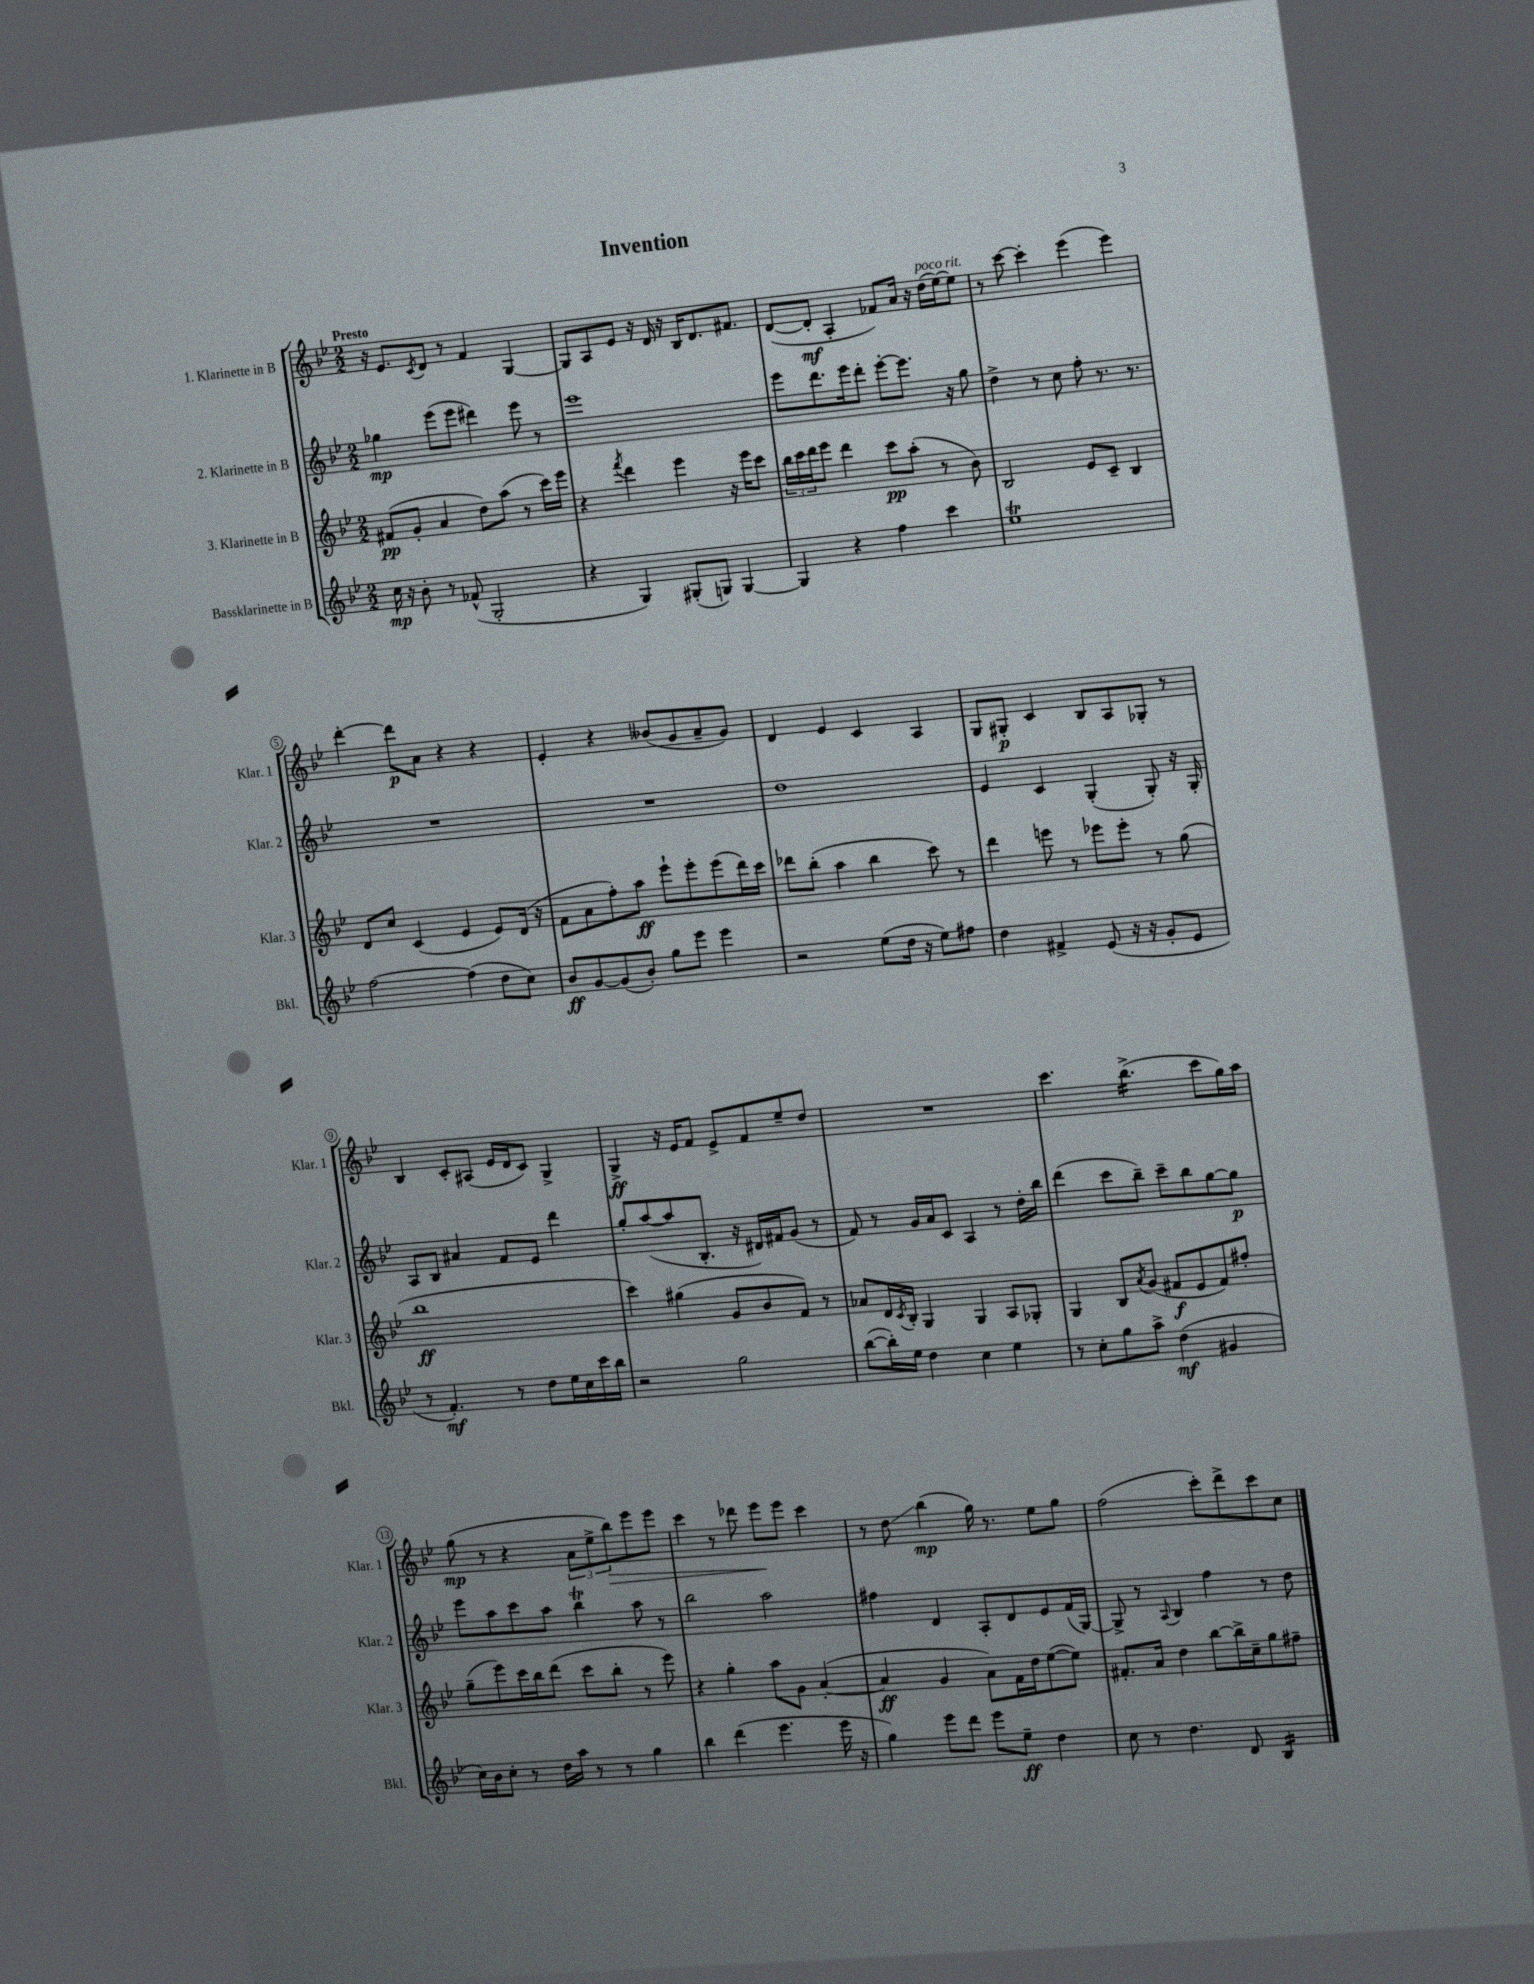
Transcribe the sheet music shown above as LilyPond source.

\header { title = "Invention" }
<<
\new StaffGroup <<
\new Staff = "s0" \with { instrumentName = "1. Klarinette in B" shortInstrumentName = "Klar. 1" } {
    \clef treble \key bes \major \numericTimeSignature \time 2/2 \tempo "Presto"
    r16 ees'8. \acciaccatura { c'8 } d'8 r8 f'4 g4~ |
    g8 a8 ees'8 r16 d'16 r16 bes16 d'8. fis'8. |
    d'8~( d'8-.\mf a4-. fes'8) a'16 r16 d''16^\markup { \italic "poco rit." }( ees''16~) ees''8 |
    r8 c'''8~ c'''4-. ees'''4( ees'''4) |
    d'''4~-. d'''8\p a'8 r4 r4 |
    ees'4-. r4 beses'8( g'8 a'8-- g'8) |
    d'4 ees'4 c'4 a4 |
    g8 gis8-.\p c'4 bes8 a8 ges8-. r8 |
    bes4 c'8-. ais8( ees'16 d'16 c'8) g4-> |
    g4->\ff r16 ees'16 f'8 ees'8-> f'8 ees''8-- d''8 |
    R1 |
    c'''4. bes''4.:16->( c'''8 g''16) a''16 |
    g''8\mp( r8 r4 \tuplet 3/2 { a'8 ees''8-> bes''8\>) } ees'''8 ees'''8 |
    c'''4 r8 des'''8 ees'''8\! ees'''8 c'''4 |
    r8 d''8\glissando bes''4\mp( g''16) r8. ees''8 g''8 |
    f''2( c'''8-.) d'''8-> c'''8 c''8 \bar "|." |
}
\new Staff = "s1" \with { instrumentName = "2. Klarinette in B" shortInstrumentName = "Klar. 2" } {
    \clef treble \key bes \major \numericTimeSignature \time 2/2
    ges''4\mp ees'''8( ees'''8 dis'''4) ees'''8 r8 |
    ees'''1 |
    ees'''8 d'''8. ees'''16 d'''8-. ees'''8~-. ees'''8. r16 g''8 |
    d''4-> r8 c''8 f''8-. r8. r8. |
    R1 |
    R1 |
    d''1 |
    ees'4 c'4 g4-.( g8-.) r16 g16-. |
    a8 bes8 ais'4 f'8 ees'8 d'''4 |
    g''8-. a''8~( a''8 bes8.-. r16 dis'16) fis'16 g'8( r8 |
    f'8) r8 g'16 a'16 c'8 a4 r8 d''16-. bes''16 |
    d'''4( c'''8 bes''8--) c'''8-- bes''8 g''8~ g''8\p |
    ees'''8 a''8 c'''8 a''8 bes''4\trill a''8 r8 |
    bes''2 a''2 |
    fis''4 d'4 a8-. d'8 ees'8 f'16( g16~) |
    g8-> r8 \appoggiatura { a8 } bes4 f''4 r8 d''8 \bar "|." |
}
\new Staff = "s2" \with { instrumentName = "3. Klarinette in B" shortInstrumentName = "Klar. 3" } {
    \clef treble \key bes \major \numericTimeSignature \time 2/2
    fis'8\pp( g'8-. a'4 d''8) a''8( r8 c'''16) ees'''16 |
    r4 \acciaccatura { f'''8 } d'''4 ees'''4 r16 ees'''16 c'''8 |
    \tuplet 3/2 { bes''16 c'''16 d'''16 } ees'''8 d'''4 c'''8\pp a''8-.( r8 bes'8) |
    bes2 ees'8 c'8-- bes4 |
    d'8 c''8 c'4( ees'4 ees'8) d'16( r16 |
    f'8 a'8 f''8-.) a''8\ff ees'''8-! ees'''8-. ees'''8( d'''16) c'''16 |
    des'''8 bes''8-.( a''4 bes''4 c'''8) r8 |
    d'''4 e'''8 r8 ees'''8 ees'''8-. r8 g''8( |
    bes''1\ff |
    c'''4) gis''4( g'8 bes'8 f'8) r8 |
    aes'8 d'16 \acciaccatura { c'8 } bes16-. g4 g4 a8 ges8-. |
    g4 bes8 \acciaccatura { a'8 } g'8( fis'8\f ees'8 fis'8) fis''8-. |
    g''8--( ees'''8) c'''16 bes''16 d'''8( c'''8 bes''8-. r8 ees'''8) |
    r4 g''4-. a''8 g'8 a'4~-.( |
    a'4\ff g'4 a'8) f'16 d''16 ees''8~( ees''8) |
    fis'8.-. a'16 d''4 bes''8~ bes''16-> c''16-- g''8 fis''8-- \bar "|." |
}
\new Staff = "s3" \with { instrumentName = "Bassklarinette in B" shortInstrumentName = "Bkl." } {
    \clef treble \key bes \major \numericTimeSignature \time 2/2
    c''16\mp r16 bes'8-. r8 fes'8-^( g2-. |
    r4 g4) gis8-.( g8) g4~ |
    g4 r4 f''4 c'''4 |
    ees''1\trill |
    f''2~ f''4( d''8 c''8) |
    bes'8\ff g'8~ g'8( bes'8-.) g''8 ees'''8 ees'''4 |
    r2 ees''8( d''16 r16 ees''8) fis''8 |
    d''4 fis'4-> ees'8( r16 r16 g'8-. ees'8 |
    r8 f'4.-.\mf) r8 d''8 ees''16 c''16 c'''16 bes''16 |
    r2 g''2 |
    bes''8~( bes''16-.) ees''16 d''4 c''4 ees''4 |
    r8 c''8-. g''8 a''8-> d''4\mf( gis'4 |
    c''16) bes'16 c''8-. r8 d''16 a''16 r8 r8 g''4 |
    bes''4 d'''4( ees'''4. ees'''16 r16 |
    g''4) ees'''8 d'''8 ees'''8 ees''8--\ff d''4 |
    c''8 r8 d''4. d'8 bes4:16 \bar "|." |
}
>>
>>
\layout { \context { \Score \override BarNumber.stencil = #(make-stencil-circler 0.1 0.3 ly:text-interface::print) } }
